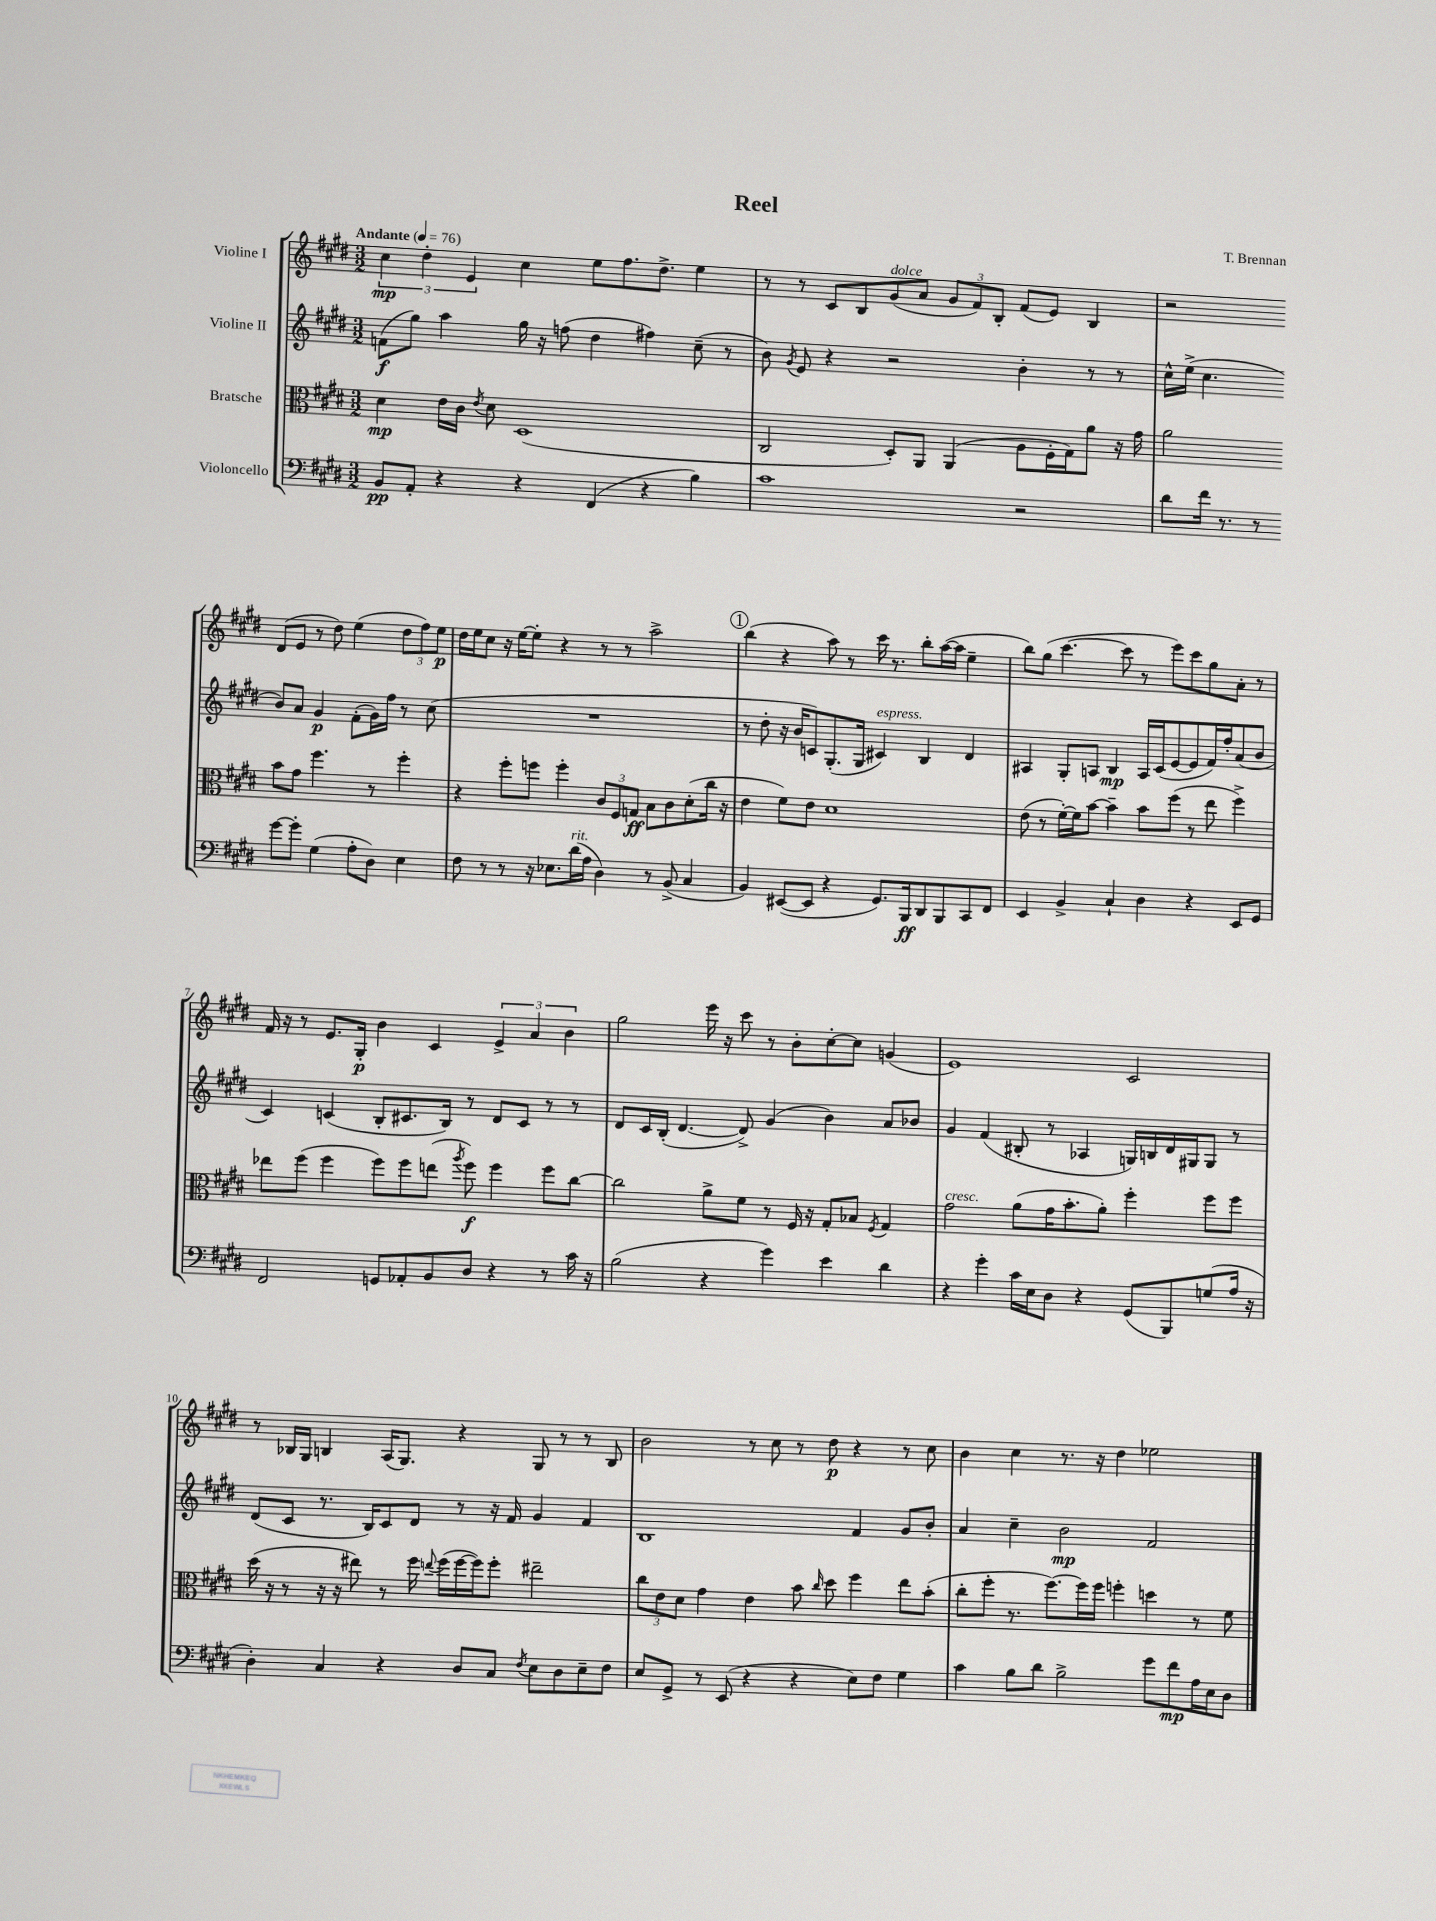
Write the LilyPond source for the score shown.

\header { title = "Reel" composer = "T. Brennan" }
<<
\new StaffGroup <<
\new Staff = "s0" \with { instrumentName = "Violine I" } {
    \clef treble \key e \major \numericTimeSignature \time 3/2 \tempo "Andante" 4 = 76
    \autoBeamOff \tuplet 3/2 { cis''4\mp dis''4-. e'4 } cis''4 e''8[ fis''8. dis''8.]-> e''4 |
    r8 r8 cis'8[ b8 gis'8^\markup { \italic "dolce" }( a'8] \tuplet 3/2 { gis'8[ fis'8) b8]-. } fis'8[( e'8]) b4 |
    r2 dis'8[( e'8] r8 dis''8) e''4( \tuplet 3/2 { dis''8[ fis''8) e''8]\p } |
    dis''16[ e''16 cis''8] r16 e''16[~ e''8]-. r4 r8 r8 a''2-> |
    \mark \markup { \circle "1" } b''4( r4 a''8) r8 cis'''16 r8. b''8[-. a''16~( a''16] e''4-- |
    b''8[) gis''8]( cis'''4.~ cis'''8 r8 e'''8[) cis'''8 gis''8 a'8]-. r8 |
    fis'16 r16 r8 e'8.[ gis16]-.\p b'4 cis'4 \tuplet 3/2 { e'4-> a'4 b'4 } |
    gis''2 e'''16 r16 cis'''8 r8 b'8[-. cis''8~-. cis''8] g'4( |
    e'1) cis'2 |
    r8 bes16[ gis16] b4 a16[( gis8.]) r4 gis8 r8 r8 b8 |
    b'2 r8 cis''8 r8 dis''8\p r4 r8 cis''8 |
    b'4 cis''4 r8. r16 dis''4 ees''2 \bar "|." |
}
\new Staff = "s1" \with { instrumentName = "Violine II" } {
    \clef treble \key e \major \numericTimeSignature \time 3/2
    \autoBeamOff f'8[\f( gis''8]) a''4 gis''16 r16 f''8( dis''4 fis''4) cis''8--( r8 |
    b'8) \acciaccatura { gis'8 } e'8 r4 r2 b'4-. r8 r8 |
    cis''16[-^ e''16]->( cis''4. b'8[) a'8] gis'4\p fis'8[-.( gis'16) fis''16] r8 cis''8( |
    R1. |
    \mark \markup { \circle "1" } r8 dis''8-. r16 b'16[ c'8) gis8.-.( gis16] cis'4^\markup { \italic "espress." }) b4 dis'4 |
    ais4 gis8[-. a8] b4\mp a16[ cis'16( e'8~ e'8 fis'16) fis''16-. a'8( b'8] |
    cis'4) c'4( b8[-. cis'8. b16]) r8 dis'8[ cis'8] r8 r8 |
    dis'8[ cis'16 b16]-.( dis'4.~ dis'8->) gis'4( b'4) a'8[ bes'8] |
    gis'4 fis'4( bis8-. r8 aes4 g16[) b16 dis'16 gis16 gis8] r8 |
    dis'8[( cis'8] r8. b16[) cis'8 dis'8] r8 r16 fis'16 gis'4 fis'4 |
    b1 fis'4 gis'8[ b'8]-. |
    a'4 cis''4-- b'2\mp fis'2 \bar "|." |
}
\new Staff = "s2" \with { instrumentName = "Bratsche" } {
    \clef alto \key e \major \numericTimeSignature \time 3/2
    \autoBeamOff dis'4\mp e'16[ cis'16] \acciaccatura { e'8 } dis'8 dis1( |
    cis2 dis8[-.) a,8] a,4( a8[ fis16-. gis16) a'8] r16 gis'16 |
    a'2 b'8[ gis'8] fis''4. r8 fis''4-. |
    r4 fis''8[-. f''8] f''4-. \tuplet 3/2 { cis'8[ fis8 g8]\ff } b8[ cis'8 dis'8-.( cis''16] r16 |
    \mark \markup { \circle "1" } e'4 fis'8[) e'8] dis'1 |
    e'8( r8 fis'16[~-.) fis'16 b'8]~ b'4-- b'8[ fis''8]( r8 e''8 fis''4->) |
    ees''8[ fis''8]( fis''4 fis''8[) fis''8 e''8]( \acciaccatura { a''8 } fis''8\f) fis''4 fis''8[ cis''8]~ |
    cis''2 a'8[-> fis'8] r8 fis16 r16 gis8[-. bes8] \acciaccatura { fis8 } gis4 |
    gis'2^\markup { \italic "cresc." } a'8[( gis'16 b'8.-. a'8]-.) fis''4-. fis''8[ fis''8] |
    dis''16( r16 r8 r16 r16 eis''8) r8 fis''16 \appoggiatura { e''8 } fis''16[( fis''16~ fis''16) fis''8]-. eis''2-- |
    \tuplet 3/2 { cis''8[ e'8 dis'8] } gis'4 e'4 b'8 \grace { cis''16 } dis''8 fis''4 e''8[ b'8]-.( |
    cis''8[-. fis''8]-. r8. fis''8.[~) fis''16 fis''16] f''4-. d''4 r8 fis'8 \bar "|." |
}
\new Staff = "s3" \with { instrumentName = "Violoncello" } {
    \clef bass \key e \major \numericTimeSignature \time 3/2
    \autoBeamOff b,8[\pp a,8]-. r4 r4 fis,4( r4 b4) |
    cis'1 r2 |
    dis'8[ fis'16] r8. r8 gis'8[~ gis'8]-. gis4( a8[-. dis8]) e4 |
    fis8 r8 r8 r16 ees8.[ dis'16^\markup { \italic "rit." }( a16] dis4) r8 b,8->( cis4 |
    \mark \markup { \circle "1" } b,4) eis,8[~( eis,8] r4 gis,8.[) b,,16\ff dis,8 b,,8 cis,8 fis,8] |
    e,4 b,4-> cis4-! dis4 r4 e,8[ gis,8] |
    fis,2 g,8[ aes,8-. b,8 dis8] r4 r8 cis'16 r16 |
    b2( r4 gis'4) e'4 dis'4 |
    r4 gis'4-. cis'16[ e16 dis8] r4 gis,8[( b,,8) g8( a16] r16 |
    dis4-.) cis4 r4 dis8[ cis8] \acciaccatura { fis8 } e8[ dis8 e8-- fis8] |
    e8[ gis,8]-> r8 e,8( r4 r4 e8[) fis8] gis4 |
    cis'4 b8[ dis'8] b2-> gis'8[ fis'8\mp a16 e16 dis8] \bar "|." |
}
>>
>>
